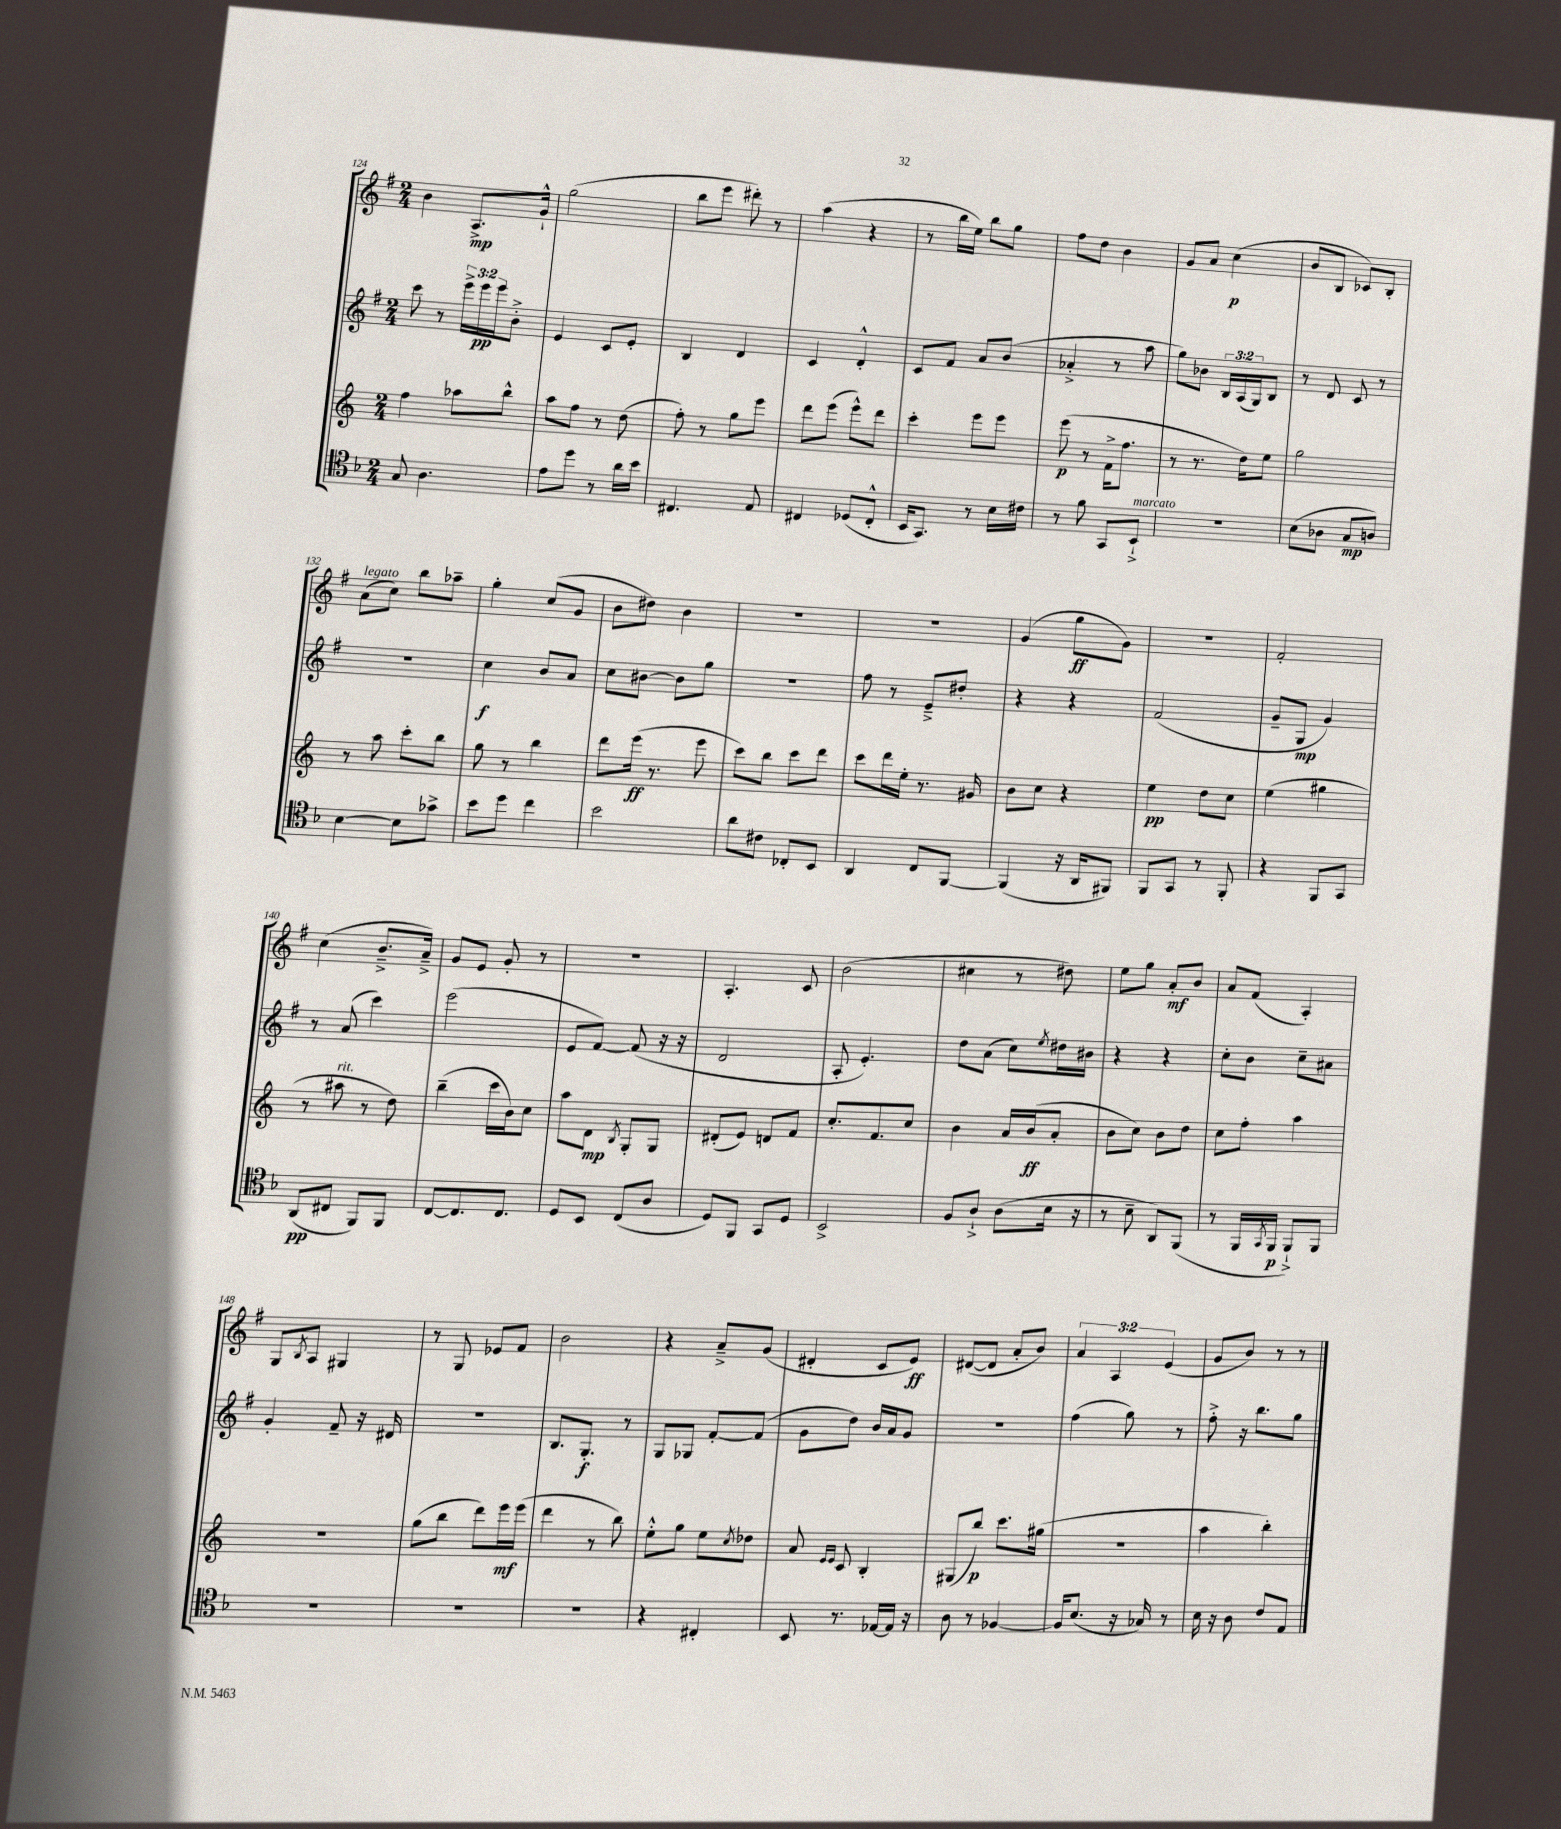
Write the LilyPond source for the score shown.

<<
\new StaffGroup <<
\new Staff = "s0" {
    \clef treble \key g \major \numericTimeSignature \time 2/4 \override Staff.TupletNumber.text = #tuplet-number::calc-fraction-text
    b'4 a8.->\mp g'16-!-^ |
    g''2( |
    b''8 e'''8 dis'''8-.) r8 |
    a''4( r4 |
    r8 b''16 e''16) b''8 g''8 |
    fis''8 d''8 b'4 |
    g'8 a'8 c''4\p( |
    b'8 b8 ces'8) b8-. |
    a'8^\markup { \italic "legato" }( c''8) b''8 aes''8-- |
    g''4-. c''8( g'8 |
    b'8 dis''8) b'4 |
    R2 |
    R2 |
    g'4( g''8\ff g'8) |
    r2 |
    fis'2-. |
    c''4( b'8.---> a'16--->) |
    g'8 e'8 g'8-. r8 |
    R2 |
    a4.-. c'8 |
    b'2( |
    cis''4 r8 dis''8) |
    e''8 g''8 a'8-.\mf b'8 |
    a'8 fis'8( a4-.) |
    g8 \acciaccatura { b8 } a8 gis4 |
    r8 g8 ees'8 fis'8 |
    b'2 |
    r4 a'8---> g'8( |
    dis'4-. c'8 e'8\ff) |
    dis'8~( dis'8 a'8-. b'8) |
    \tuplet 3/2 { a'4 a4 e'4( } |
    g'8 b'8) r8 r8 \bar "|." |
}
\new Staff = "s1" {
    \clef treble \key g \major \numericTimeSignature \time 2/4 \override Staff.TupletNumber.text = #tuplet-number::calc-fraction-text
    c'''8 r8 \tuplet 3/2 { e'''16-> e'''16\pp e'''16 } b'8-.-> |
    e'4 c'8 e'8-. |
    b4 d'4 |
    c'4 d'4-.-^ |
    c'8 fis'8 a'8 b'8( |
    aes'4-.-> r8 a''8 |
    g''8) bes'8 \tuplet 3/2 { b16 a16( g16) } b8 |
    r8 d'8 c'8 r8 |
    r2 |
    c''4\f b'8 a'8 |
    c''8 bis'8~ bis'8 g''8 |
    r2 |
    fis''8 r8 e'8---> dis''8-. |
    r4 r4 |
    fis'2( |
    g'8-- g8\mp g'4) |
    r8 a'8( c'''4) |
    e'''2( |
    e'8 fis'8~) fis'8( r16 r16 |
    d'2 |
    a8-. e'4.-.) |
    d''8 a'8( c''8) \acciaccatura { e''8 } dis''16 bis'16 |
    r4 r4 |
    c''8-. b'8 c''8-- ais'8 |
    g'4-. fis'8-- r16 dis'16 |
    r2 |
    b8. g8.-.\f r8 |
    g8 ges8 fis'8~-. fis'8( |
    g'8 d''8) b'16 a'16 g'8 |
    r2 |
    fis''4( g''8) r8 |
    fis''8-.-> r16 b''8. g''8 \bar "|." |
}
\new Staff = "s2" {
    \clef treble \key c \major \numericTimeSignature \time 2/4
    f''4 aes''8 b''8-^ |
    a''8 f''8 r8 d''8( |
    f''8-.) r8 g''8 e'''8 |
    d'''8 e'''8( e'''8-^) d'''8 |
    c'''4-. e'''8 e'''8 |
    e'''8\p( r8 f'16-> f''8. |
    r8 r8. d''16) e''8 |
    g''2 |
    r8 a''8 c'''8-. b''8 |
    g''8 r8 b''4 |
    d'''8 e'''16\ff( r8. e'''8 |
    c'''8) b''8 c'''8 d'''8 |
    c'''8 d'''16 e''16-. r8. gis'16 |
    b'8 c''8 r4 |
    e''4\pp d''8 c''8 |
    e''4( gis''4 |
    r8 ais''8^\markup { \italic "rit." } r8 d''8) |
    b''4--( c'''16 b'16) c''8 |
    a''8 d'8\mp \acciaccatura { b8 } g8-. g8 |
    dis'8-.( e'8) d'8 f'8 |
    c''8.-. f'8. c''8 |
    b'4 a'16 b'16\ff( a'8-. |
    b'8 c''8) b'8 d''8 |
    c''8 f''8-. a''4 |
    R2 |
    g''8( b''8 d'''8) e'''16\mf e'''16( |
    d'''4 r8 b''8) |
    e''8-.-^ g''8 e''8 \acciaccatura { c''8 } des''8 |
    a'8 \grace { e'16 e'16 } c'8 b4-. |
    gis8( b''8\p) c'''8. gis''16( |
    r2 |
    a''4 b''4-.) \bar "|." |
}
\new Staff = "s3" {
    \clef tenor \key f \major \numericTimeSignature \time 2/4
    g8 a4. |
    e'8 d''8 r8 a'16 bes'16 |
    cis4. e8 |
    cis4 des8( cis8-.-^ |
    bes,16 g,8.) r8 bes16 cis'16 |
    r8 f'8 g,8 bes,8-!->^\markup { \italic "marcato" } |
    r2 |
    bes8( aes8 g8\mp a8) |
    bes4~ bes8 ges'8-> |
    bes'8 d''8 c''4 |
    bes'2 |
    a'8 cis'8 ces8-. bes,8 |
    a,4 c8 f,8~ |
    f,4( r16 a,16 fis,8) |
    f,8 g,8 r8 f,8-. |
    r4 f,8 g,8 |
    a,8\pp( cis8 f,8) f,8 |
    c8~ c8. c8. |
    d8 bes,8 c8( a8 |
    d8) f,8 g,8 d8 |
    bes,2-> |
    f8 a8-!-> a8( bes16 r16 |
    r8 bes8-- a,8) f,8( |
    r8 f,16 \acciaccatura { g,8 } f,16\p f,8-!->) f,8 |
    r2 |
    R2 |
    R2 |
    r4 cis4-. |
    bes,8 r8. ees16~ ees16 r16 |
    a8 r8 fes4~ |
    fes16 bes8.( r16 ges16) r8 |
    bes16 r16 a8 c'8 e8 \bar "|." |
}
>>
>>
\layout { \context { \Score currentBarNumber = #124 } }
